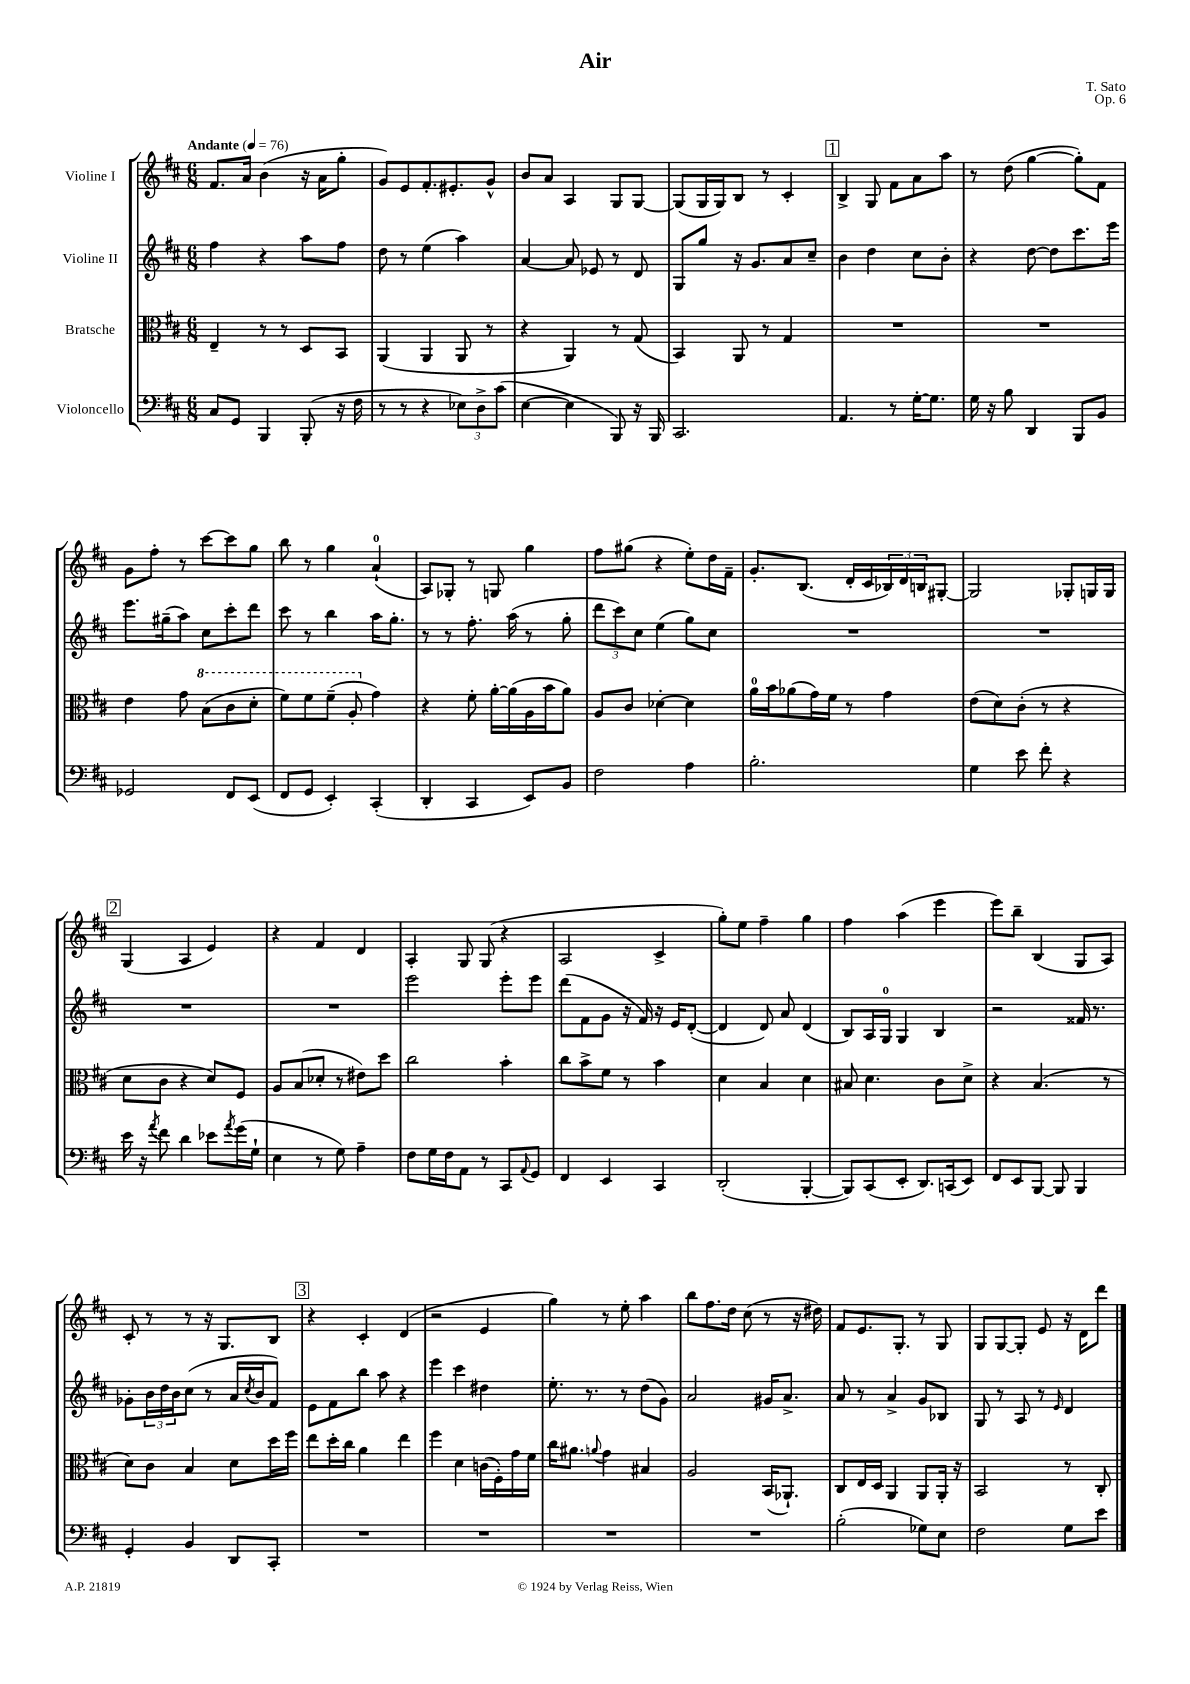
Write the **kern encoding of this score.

**kern	**kern	**kern	**kern
*staff4	*staff3	*staff2	*staff1
*clefF4	*clefC3	*clefG2	*clefG2
*k[f#c#]	*k[f#c#]	*k[f#c#]	*k[f#c#]
*M6/8	*M6/8	*M6/8	*M6/8
*MM76	*MM76	*MM76	*MM76
8C#	4E~	4ff#	8.f#
8GG	.	.	.
.	.	.	16a
4BBB	8r	4r	(4b
.	8r	.	.
(8BBB'	8D	8aa	16r
.	.	.	16a
16r	8BB	8ff#	8gg'
16F#	.	.	.
=	=	=	=
8r	(4AA	8dd	8g)
8r	.	8r	8e
4r	4AA	(4ee	8.f#'
.	.	.	8.e#'
12E-)	8AA	4aa)	.
12D^	.	.	.
.	8r	.	8g^^
(12c#	.	.	.
=	=	=	=
[4E	4r	[4a	8b
.	.	.	8a
4E]	4AA)	8a]	4A
.	.	8e-	.
8BBB)	8r	8r	8G
16r	(8G	8d	[8G
16BBB	.	.	.
=	=	=	=
2.CC#	4BB)	8G	(8G]
.	.	8gg	16G
.	.	.	16G)
.	8AA	16r	8B
.	.	8.g	.
.	8r	.	8r
.	4G	8a	4c#'
.	.	8cc#~	.
=	=	=	=
4.AA	2.r	4b	4B^
.	.	4dd	8G
8r	.	.	8f#
[16G'	.	8cc#	8a
8.G]	.	.	.
.	.	8b'	8aa
=	=	=	=
16G	2.r	4r	8r
16r	.	.	.
8B	.	.	(8dd
4DD	.	[8dd	[4gg
.	.	8dd]	.
8BBB	.	8.ccc#	8gg'])
8BB	.	.	8f#
.	.	16eee	.
=	=	=	=
2GG-	4e	8.eee	8g
.	.	.	8ff#'
.	.	(16gg#~	.
.	8g	8aa)	8r
.	(8b	8cc#	[8ccc#
8FF#	8cc#	8ccc#'	8ccc#]
(8EE	8dd'	8ddd	8gg
=	=	=	=
8FF#	8ff#)	8ccc#	8bb
8GG	8ff#	8r	8r
4EE')	(8ff#~	4bb	4gg
.	8a'	.	.
(4CC#'	4g)	16aa	(4a`
.	.	8.gg'	.
=	=	=	=
4DD'	4r	8r	8A)
.	.	8r	8G-'
4CC#	8f#'	8.ff#'	8r
.	[16a'	.	8G
.	(16a]	(16aa	.
8EE)	16A	8r	4gg
.	16b	.	.
8BB	8a)	8gg'	.
=	=	=	=
2F#	8A	12ddd	8ff#
.	.	12ccc#)	.
.	8c#	.	(8gg#
.	.	12cc#	.
.	[4d-'	(4ee	4r
4A	4d-]	8gg)	8ee')
.	.	8cc#	16dd
.	.	.	16f#~
=	=	=	=
2.B'	16a	2.r	8.g'
.	16b	.	.
.	(8a-	.	.
.	.	.	(8.B
.	16g)	.	.
.	16f#	.	.
.	8r	.	16d'
.	.	.	16c#
.	4g	.	24B-)
.	.	.	24d
.	.	.	24B
.	.	.	[8G#'
=	=	=	=
4G	(8e	2.r	2G#]
.	8d)	.	.
8e	(8c#'	.	.
8f#'	8r	.	.
4r	4r	.	8G-'
.	.	.	16G
.	.	.	16G
=	=	=	=
16e	8d	2.r	(4G
16r	.	.	.
8qa	.	.	.
8f#	8c#	.	.
4d	4r	.	4A
8e-	8d)	.	4e)
8qa	.	.	.
(16g	8F#	.	.
16G`	.	.	.
=	=	=	=
4E	8A	2.r	4r
.	(8B	.	.
8r	8d-'	.	4f#
8G)	8r	.	.
4A~	8e#)	.	4d
.	8dd	.	.
=	=	=	=
8F#	2cc#	2eee	4A'
16G	.	.	.
16F#	.	.	.
8AA	.	.	8G
8r	.	.	(8G
8CC#	4b'	8eee'	4r
8qqAA	.	.	.
8GG	.	8eee	.
=	=	=	=
4FF#	8cc#	(8ddd	2A
.	8b^	8f#	.
4EE	8f#	8g	.
.	8r	16r	.
.	.	16f#)	.
4CC#	4b	16r	4c#^
.	.	16e	.
.	.	([8d'	.
=	=	=	=
(2DD'	4d	4d]	8gg')
.	.	.	8ee
.	4B	8d)	4ff#~
.	.	8a	.
[4BBB'	4d	(4d	4gg
=	=	=	=
8BBB])	8B#	8B)	4ff#
(8CC#	4.d	16A	.
.	.	16G	.
8EE'	.	4G	(4aa
8.DD)	.	.	.
.	8c#	4B	4eee
(16CC	.	.	.
8EE)	8d^	.	.
=	=	=	=
8FF#	4r	2r	8eee)
8EE	.	.	8bb~
[8BBB	(4.B	.	(4B
8BBB]	.	.	.
4BBB	.	16f##	8G
.	.	8.r	.
.	8r	.	8A)
=	=	=	=
4GG'	8d)	8g-'	8c#'
.	8c#	24b	8r
.	.	24dd	.
.	.	24b	.
4BB	4B	(8cc#	8r
.	.	8r	16r
.	.	.	8.G
8DD	8d	16a	.
.	.	8qcc#	.
.	.	16b	.
8CC#'	16dd	8f#)	8B
.	16ff#	.	.
=	=	=	=
2.r	8ee	8e	4r
.	16dd'	8f#	.
.	16cc#	.	.
.	4a	8bb	4c#'
.	.	8aa	.
.	4ee	4r	(4d
=	=	=	=
2.r	4ff#	4eee	2r
.	4d	4ccc#	.
.	(16c	4dd#	4e
.	16F#')	.	.
.	16g	.	.
.	16f#	.	.
=	=	=	=
2.r	16cc#	8.ee'	4gg)
.	8.a#	.	.
.	.	8.r	.
.	8qqa	.	.
.	4g	.	8r
.	.	8r	8ee'
.	4B#	(8dd	4aa
.	.	8g)	.
=	=	=	=
2.r	2A	2a	8bb
.	.	.	8.ff#
.	.	.	16dd
.	.	.	(8cc#
.	(16BB	16g#	8r
.	8.AA-`)	8.a^	.
.	.	.	16r
.	.	.	16dd#)
=	=	=	=
(2B'	8C#	8a	8f#
.	16E	8r	8.e
.	16D	.	.
.	4AA	4a^	.
.	.	.	8.G'
8G-)	8AA	8g	8r
8E	16AA'	8B-	8G
.	16r	.	.
=	=	=	=
2F#	2BB	8G	8G
.	.	8r	[8G
.	.	8A	8G']
.	.	8r	8e
.	.	16qqe	.
8G	8r	4d	16r
.	.	.	16d
8e	8C#'	.	8ddd
==	==	==	==
*-	*-	*-	*-
